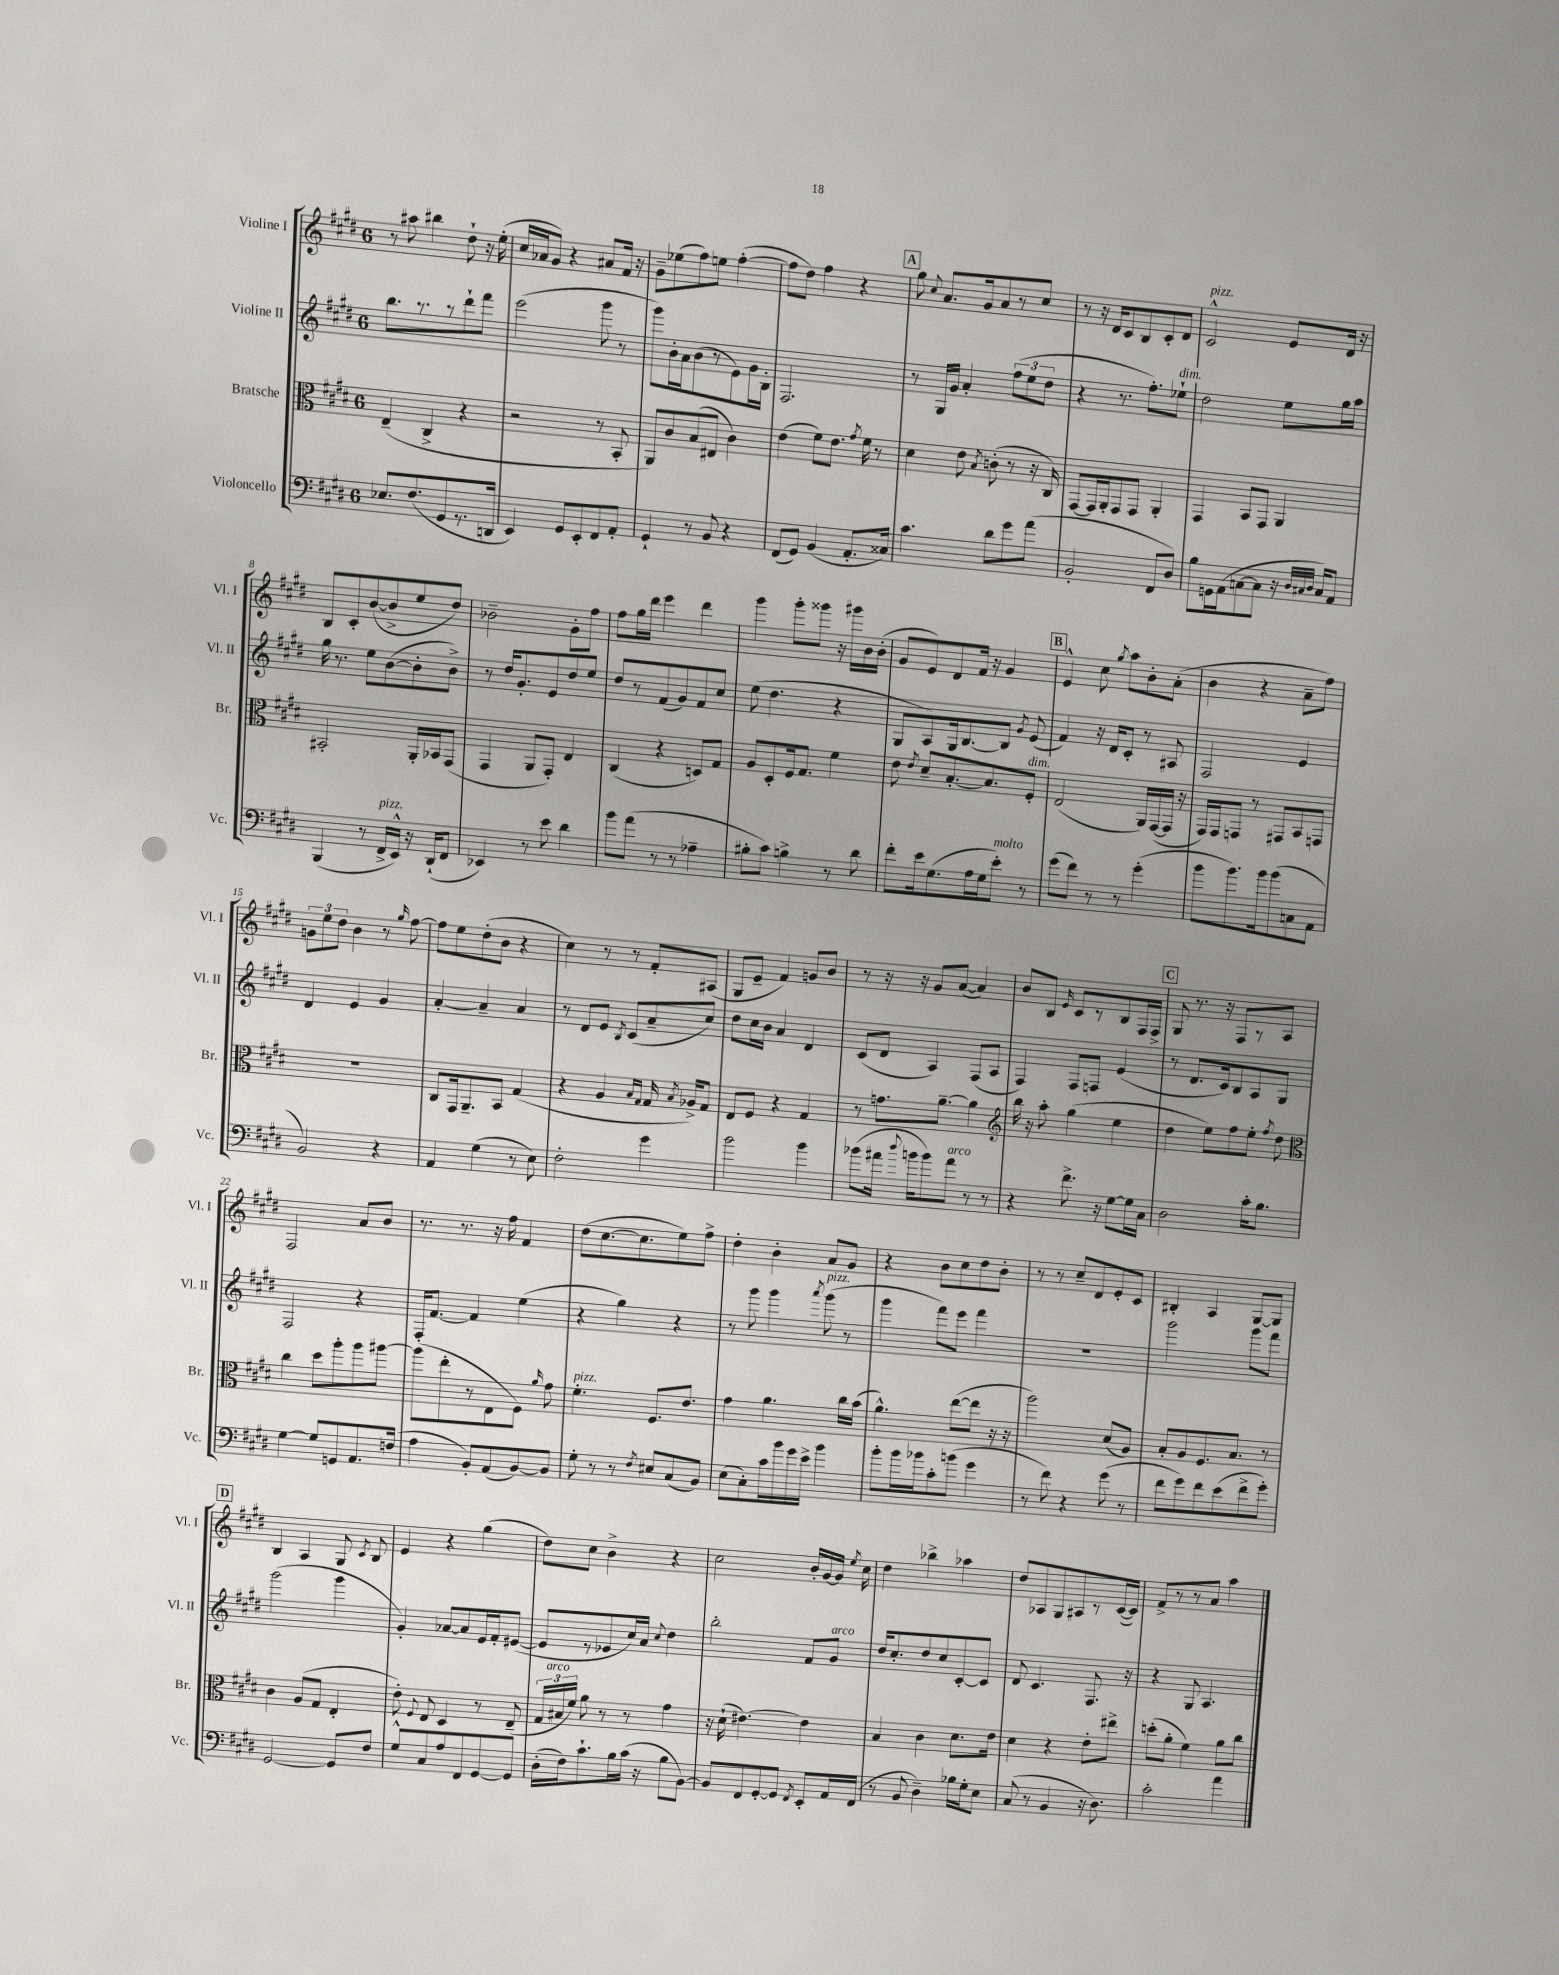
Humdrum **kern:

**kern	**kern	**kern	**kern
*staff4	*staff3	*staff2	*staff1
*clefF4	*clefC3	*clefG2	*clefG2
*k[f#c#g#d#]	*k[f#c#g#d#]	*k[f#c#g#d#]	*k[f#c#g#d#]
*M6/8	*M6/8	*M6/8	*M6/8
8.E-	(4E~	8.bb	8r
.	.	.	8aa#
(8.F#	.	8.r	.
.	4C#^	.	4bb#
8GG#	.	8r	.
8.r	4r	8ddd#`	8dd#`
.	.	8fff#	16r
16DD	.	.	(16ee'
=	=	=	=
4EE)	2r	(2eee	16cc#
.	.	.	16a-
.	.	.	8g#)
8GG#	.	.	4r
8EE'	.	.	.
8FF#	8r	8ggg#	8a#
8AA'	8BB'	8r	16f#
.	.	.	16r
=	=	=	=
4GG#`	8AA)	8ggg#)	8g#~
.	8c#	16b'	(8ee-
.	.	16a	.
8r	(8B	(8b	8ff#)
8BB	8E#	8r	8ee
4r	4c#)	8e)	([4ff#'
.	.	16g#	.
.	.	16B'	.
=	=	=	=
(8FF#	(4e	2.F#	8ff#]
8GG#)	.	.	8dd#)
(4BB	8f#)	.	4ff#
.	8.e	.	.
8.AA'	.	.	4r
.	8qg#	.	.
.	16f#	.	.
.	8r	.	.
16C##)	.	.	.
=	=	=	=
4.c#	4d#	8r	8gg#
.	.	.	8qqcc#
.	.	16G#	8.a
.	.	16g#	.
.	8e	4a'	.
.	.	.	16g#
.	8qB	.	.
8d#	(8c'	.	8a
8g#	8r	(12ff#	8r
.	.	12ee	.
(8a	16r	.	8cc#
.	.	12dd#	.
.	16C#)	.	.
=	=	=	=
2BB'	[8GG#	4r	8r
.	16GG#]	.	16r
.	16AA'	.	16d#
.	8GG#	8.r	8c#
.	8GG#	.	8B
.	.	8.ff#')	.
8FF#	4AA'	.	8c#'
8D#)	.	8ee-`	8d#
=	=	=	=
8B	4GG#	2dd#	2c#^^
16GG	.	.	.
(16AA	.	.	.
[8C	8BB	.	.
8C]	8GG#	.	.
16r	4AA	8ee	8e
32qqD#	.	.	.
32qqC#	.	.	.
32qqD#	.	.	.
16C#)	.	.	.
8AA	.	16gg#	16d#
.	.	16aa	16r
=	=	=	=
(4BBB	2BB#'	16gg#	8B
.	.	8.r	.
.	.	.	8c#'
8r	.	8ee	([8b
16FF#^	.	([8b	8b^]
16EE^^)	.	.	.
16r	16AA'	8b']	8ee
(16DD#`	16BB-	.	.
8FF#	(8GG#	8b^)	8dd#)
=	=	=	=
4EE-)	4GG#	8r	2b-~
.	.	16dd#	.
.	.	8.g#'	.
8r	8AA	.	.
8e	8GG#')	8e	.
4d#	4E	8dd#	8g#'
.	.	8ee	8ff#
=	=	=	=
8b	(4C#	8dd#	8ff#
(8a	.	8r	16gg#
.	.	.	16ddd#
8r	4r	(8f#	4eee
8r	.	8g#)	.
4A-~	8D)	8f#	4ddd#
.	8G#	8cc#	.
=	=	=	=
8B#'	8A	(8ee	4ggg#
8c#)	8D#'	4.dd#	.
4B^	16F#	.	8ggg#'
.	8.G#	.	.
.	.	.	8ggg##
8r	4f#	4r	16r
.	.	.	16ggg#
8d#	.	.	16b
.	.	.	(16b'
=	=	=	=
8f#'	8e	8G#	8g#
.	8qe	.	.
16e	8d#~	8A)	8e)
(8.G#	.	.	.
.	[8.B'	16G#	8d#
.	.	[8.B	.
16A	.	.	16f#
16G#	8.B]	.	16r
8e')	.	8B]	4g#
.	.	8qg#	.
8r	8F#'	(8e	.
=	=	=	=
(8g#	(2E	4f#)	4e^^
8f#)	.	.	.
8r	.	16r	8cc#
.	.	16d#	.
.	.	.	8qgg#
8r	.	8c#'	8aa
(4g#'	16AA)	8r	8b'
.	([16GG#	.	.
.	16GG#]	8A#	(8a'
.	16r	.	.
=	=	=	=
8b	16GG#)	2F#	4b
.	16GG#	.	.
8.b)	8GG	.	.
.	8r	.	4r
16b	.	.	.
(8b	8GG#	.	.
8C	8BB	4e	8a~
8AA	8GG	.	8ff#)
=	=	=	=
2BB)	2.r	4d#	12g
.	.	.	12ee
.	.	.	12dd#
.	.	4e	4b
4r	.	4g#	8r
.	.	.	16qqgg#
.	.	.	[8ff#
=	=	=	=
4AA	8C#	[4a'	8ff#]
.	16GG#	.	8ee
.	8.AA~	.	.
(4G#	.	4a~]	(8dd#'
.	8BB	.	8b
8r	(4G#	4a	4r
8E)	.	.	.
=	=	=	=
2F#'	4r	8r	4cc#)
.	.	8d#	.
.	4A	8e	8r
.	.	8qB	.
.	.	(8c#	8r
.	16qqB	.	.
.	16qqG#	.	.
4g#	16G#	8a~	8f#'
.	8qB	.	.
.	16A-^)	.	.
.	8G#	8cc#)	(8A#
=	=	=	=
2b	8E	8dd#	8G#
.	8F#	16cc#	8e~
.	.	16b	.
.	4r	4a	4f#)
4b	4G#	4d#	8g
.	.	.	8b
=	=	=	=
(8b-	8r	(8c#	8r
16a#	8.g	8d#	16r
8qqdd#	.	.	.
16b	.	.	16r
8b)	.	4A)	8g#
.	[8.a~	.	.
8a#	.	.	([8a
8r	4a]	(8F#	4a])
8r	.	8A	.
=	=	=	=
*	*clefG2	*	*
4r	16bb	4F#)	8b
.	16r	.	.
.	8aa'	.	8B
.	.	.	16qqe
8.f#^	(4gg#	8F#	8c#
.	.	8F	8r
16r	.	.	.
[8G#	4ee	(4e	8B
16G#]	.	.	16F#
16C#	.	.	16F#^
=	=	=	=
2D#	4dd#	8r	8G#
.	.	8.d#	8.r
.	8ee)	.	.
.	.	16c#)	16r
.	8ff#	8B	8F#
16c#'	8ee'	8A	8r
8.B	.	.	.
.	8qff#	.	.
.	8dd#	8G#	8A
=	=	=	=
*	*clefC3	*	*
[4G#	4cc#	2F#	2F#
8G#]	8dd#	.	.
8GG	8aa'	.	.
8.AA	8aa	4r	8a
.	[8aa#	.	8b
(16F	.	.	.
=	=	=	=
4A	(8aa#]	16F#'	8.r
.	.	[8.f#	.
.	8ee'	.	.
.	.	.	8.r
8BB')	8r	4f#]	.
(8AA	8E	.	16r
.	.	.	16ff#
[8BB)	8F#)	(4ee	4f#
.	16qqa	.	.
8BB]	8g#	.	.
=	=	=	=
8G#'	4.f#'	4r	(8dd#
8r	.	.	[8.cc#
8r	.	4gg#)	.
.	.	.	8.cc#]
8qF#	.	.	.
8E#	8.F#	.	.
(8C#	.	4r	8ee)
.	8.e	.	.
8BB)	.	.	8ff#^
=	=	=	=
(8E	4g#	8r	4dd#'
8C#')	.	8ggg#	.
16c#	4.a	4ggg#	4b'
16b	.	.	.
16g#	.	.	.
16e^	.	.	.
.	.	8qaaa	.
4b	.	(8ggg#	8a
.	16cc#	8r	8g#
.	(16b	.	.
=	=	=	=
8b'	4.a^^)	4ggg#	4r
16b	.	.	.
16b-	.	.	.
8c#'	.	8fff#)	8b
(8b	([8ee	8eee	8cc#
4g#	8ee]	4fff#	8dd#
.	16r	.	8b'
.	16r	.	.
=	=	=	=
8r	2aa)	2.r	8r
8f#)	.	.	8r
4r	.	.	8cc#~
.	.	.	8d#
(8g#	(8d#	.	8e'
8r	8A)	.	8c#
=	=	=	=
8f#	8B'	2ggg#	4B#'
8g#)	8A	.	.
8f#	8.F#	.	4A
(8e	.	.	.
.	8.B	.	.
8f#^	.	8ggg#	[8G#
8g#')	8r	8fff#	8G#]
=	=	=	=
[2GG#	4c#	(2ggg#	4B
.	(8A	.	4A
.	8G#	.	.
8GG#]	4E'	4ggg#	8G#
.	.	.	8qc#
8F#	.	.	8B
=	=	=	=
8G#^^	8e')	4g#')	4e
.	8qqF#	.	.
8C#	8E	.	.
8A	4D#	[8a-	4r
8FF#	.	8a-]	.
[8GG#	8r	16e	(4gg#
.	.	16f#'	.
8GG#]	(8E~	([8e#	.
=	=	=	=
(16D#'	24G#	8e#]	8dd#)
.	24B#	.	.
16F#)	.	.	.
.	24f#)	.	.
8.c#`	8a	8r	8cc#
.	8r	8e-	4b^
16B	.	.	.
(16c#	8r	16cc#)	.
16r	.	16a	.
.	.	8qqcc#	.
8B	4g#	4dd#	4r
[8BB)	.	.	.
=	=	=	=
8BB]	16r	2bb'	2cc#
.	(16d#`	.	.
8FF#	[4.e#)	.	.
[8GG#'	.	.	.
8GG#]	.	.	.
8qFF#	.	.	.
8EE'	4e#]	8f#	16b'
.	.	.	[16g#
16AA	.	8g#	16g#]
.	.	.	8qee
(16FF#	.	.	16cc#
=	=	=	=
8r	4B	16dd#	4dd#
.	.	8.cc#'	.
8BB	.	.	.
4D#~)	4c#	8dd#	4bb-^
.	.	8cc#	.
16B-	8.d#	[8c#'	4aa-
16G#'	.	.	.
8E	.	8c#]	.
.	16e	.	.
=	=	=	=
(8C#	4d#	8d#	8dd#
8r	.	4.c#	8A-
4BB	4r	.	8G#
.	.	.	8A#
16r	8e'	8.F#	8r
8.D#)	.	.	.
.	8ee#^	.	([16c#
.	.	16r	16c#])
=	=	=	=
2c#'	(8dd'	4r	8f#^
.	8a'	.	8r
.	4f#)	8G#	8r
.	.	4.A	8a
4a	8a	.	4aa
.	8cc#	.	.
==	==	==	==
*-	*-	*-	*-
